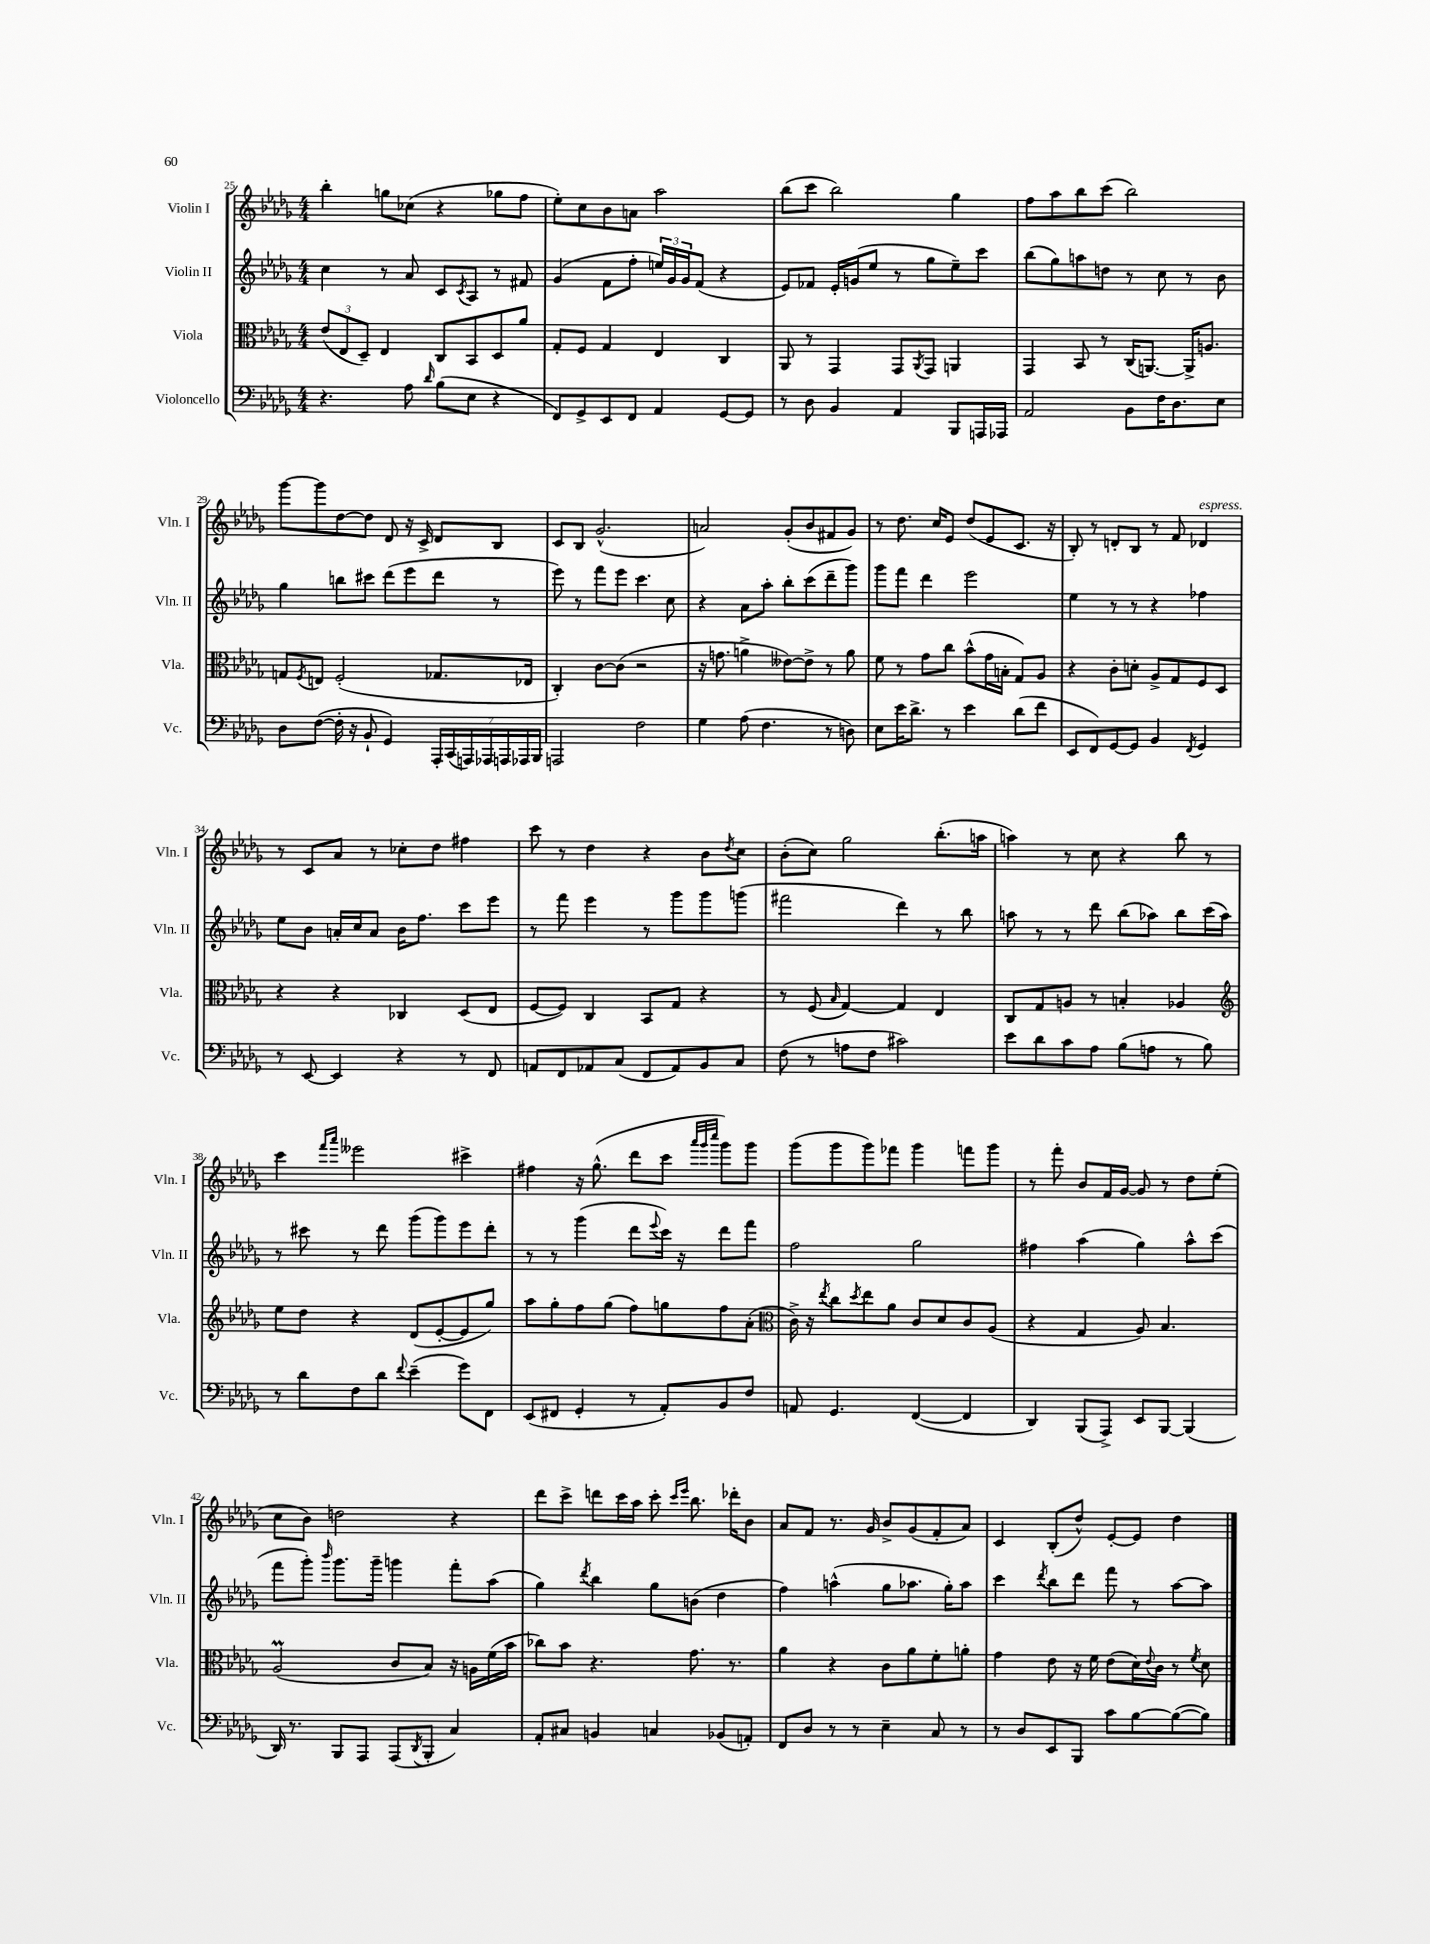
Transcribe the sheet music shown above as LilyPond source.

<<
\new StaffGroup <<
\new Staff = "s0" \with { instrumentName = "Violin I" shortInstrumentName = "Vln. I" } {
    \clef treble \key des \major \numericTimeSignature \time 4/4
    bes''4-. g''8 ces''8( r4 ges''8 f''8 |
    ees''8-.) c''8 bes'8 a'8 aes''2 |
    bes''8( c'''8 bes''2) ges''4 |
    f''8 aes''8 bes''8 c'''8( bes''2) |
    ges'''8~ ges'''8 des''8~ des''8 des'8 r16 c'16-> des'8 bes8 |
    c'8 bes8 ges'2.-^( |
    a'2) ges'8-.( bes'8 fis'8 ges'8) |
    r8 des''8. c''16 ees'8 des''8( ees'8 c'8. r16 |
    bes8-.) r8 d'8-. bes8 r8 f'8 des'4^\markup { \italic "espress." } |
    r8 c'8 aes'8 r8 ces''8-. des''8 fis''4 |
    c'''8 r8 des''4 r4 bes'8 \acciaccatura { des''8 } c''8 |
    bes'8-.( c''8) ges''2 bes''8.-.( a''16 |
    a''4) r8 c''8 r4 bes''8 r8 |
    c'''4 \grace { f'''16 aes'''16 } eeses'''2 cis'''4-> |
    fis''4 r16 ges''8.-^( des'''8 c'''8 \grace { aes'''32 ges'''32 c''''32 } ges'''8) ges'''8 |
    ges'''8( ges'''8 ges'''8) fes'''8 ges'''4 f'''8 ges'''8 |
    r8 f'''8-. bes'8 f'16 ges'16~ ges'8 r8 des''8 ees''8-.( |
    c''8 bes'8) d''2 r4 |
    des'''8 c'''8-> d'''8 c'''16 aes''16 c'''8-. \grace { c'''16 ees'''16 } bes''8. des'''16-. bes'8 |
    aes'8 f'8 r8. ges'16 bes'8-> ges'8( f'8-. aes'8) |
    c'4 bes8-.( des''8-^) ees'8~-. ees'8 des''4 \bar "|." |
}
\new Staff = "s1" \with { instrumentName = "Violin II" shortInstrumentName = "Vln. II" } {
    \clef treble \key des \major \numericTimeSignature \time 4/4
    c''4 r8 aes'8 c'8 \acciaccatura { c'8 } aes8 r8 fis'8 |
    ges'4( f'8 f''8-. \tuplet 3/2 { e''16) ges'16 ges'16 } f'8( r4 |
    ees'8) fes'8 ees'16-. g'16( ees''8 r8 ges''8 ees''8--) c'''8 |
    bes''8( ges''8) a''8 d''8 r8 c''8 r8 bes'8 |
    ges''4 b''8 cis'''8 des'''8( ees'''8 des'''8 r8 |
    ees'''8) r8 f'''8 ees'''8 c'''4. c''8 |
    r4 aes'8 aes''8-. bes''8-. c'''8( des'''8-- ges'''8) |
    ges'''8 f'''8 des'''4 ees'''2 |
    ees''4 r8 r8 r4 fes''4 |
    ees''8 bes'8 a'16-. c''16 a'8 bes'16 f''8. c'''8 ees'''8 |
    r8 f'''8 ees'''4 r8 ges'''8 ges'''8 g'''8( |
    fis'''2 des'''4) r8 bes''8 |
    a''8 r8 r8 des'''8 bes''8( aes''8) bes''8 c'''16( aes''16) |
    r8 cis'''8 r8 des'''8 ges'''8( ges'''8) ees'''8 des'''8-. |
    r8 r8 ges'''4( des'''8 \appoggiatura { ees'''8 } c'''16) r16 des'''8 f'''8 |
    f''2 ges''2 |
    fis''4 aes''4( ges''4) aes''8-^ c'''8( |
    f'''8 ges'''8-.) \grace { bes'''16 } ges'''8. ges'''16-- g'''4 f'''8-. aes''8( |
    ges''4) \acciaccatura { des'''8 } bes''4 ges''8 b'8( des''4 |
    f''4) a''4-^( ges''8 aes''8. ges''16-.) aes''8 |
    c'''4 \acciaccatura { des'''8 } bes''8 des'''8 f'''8 r8 aes''8~ aes''8 \bar "|." |
}
\new Staff = "s2" \with { instrumentName = "Viola" shortInstrumentName = "Vla." } {
    \clef alto \key des \major \numericTimeSignature \time 4/4
    \tuplet 3/2 { ees'8( ees8 des8--) } ees4 c8 bes,8 des8 aes'8 |
    ges8-. f8 ges4 ees4 c4 |
    aes,8 r8 ges,4 ges,8 \acciaccatura { aes,8 } ges,8 a,4 |
    ges,4 bes,8 r8 c16( a,8.~) a,16-> a8. |
    g8 \acciaccatura { f8 } e8 f2-.( ges8. ees16 |
    c4-.) c'8~ c'8( r2 |
    r16 g'8. a'4-> eeses'8~) eeses'8-> r8 a'8 |
    f'8 r8 ges'8 c''8 bes'8-^( ges'16 b16-. ges8) aes8 |
    r4 c'8-. d'8-. aes8-> ges8 f8 des8 |
    r4 r4 ces4 des8( ees8 |
    f8~ f8) c4 bes,8 ges8 r4 |
    r8 f8( \grace { bes16 } ges4~) ges4 ees4 |
    c8 ges8 a8 r8 b4-. aes4 |
    \clef treble ees''8 des''8 r4 des'8( ees'8~-. ees'8 ges''8) |
    aes''8 ges''8-. f''8 ges''8( f''8) g''8 f''8 aes'8-.( |
    \clef alto c'16->) r16 \acciaccatura { ees''8 } c''8 \acciaccatura { des''8 } ees''8 aes'8 c'8 des'8 c'8 aes8( |
    r4 ges4 aes8) bes4. |
    aes2\prall( c'8 bes8) r16 a16 f'16( bes'16 |
    ces''8) bes'8 r4. ges'8. r8. |
    aes'4 r4 c'8 aes'8 f'8-. a'8-. |
    ges'4 ees'8 r16 f'16 ees'8( des'16) \appoggiatura { ees'8 } c'16 r8 \acciaccatura { f'8 } des'8 \bar "|." |
}
\new Staff = "s3" \with { instrumentName = "Violoncello" shortInstrumentName = "Vc." } {
    \clef bass \key des \major \numericTimeSignature \time 4/4
    r4. aes8 \grace { des'16 } bes8( ees8 r4 |
    f,8) ges,8-> ees,8 f,8 aes,4 ges,8~ ges,8 |
    r8 des8 bes,4 aes,4 bes,,8 a,,16 aes,,16 |
    aes,2 bes,8 f16 des8. ees8 |
    des8 f8~( f16-. r16 bes,8-! ges,4) \tuplet 7/4 { aes,,16-. c,16( a,,16) aes,,16 a,,16 aes,,16 bes,,16 } |
    a,,2 f2 |
    ges4 aes8( f4. r8 d8) |
    ees8 ees'16 des'8.-> r8 ees'4 des'8( f'8 |
    ees,8 f,8) ges,8~ ges,8 bes,4 \acciaccatura { f,8 } ges,4 |
    r8 ees,8~ ees,4 r4 r8 f,8 |
    a,8 f,8 aes,8 c8( f,8 aes,8) bes,8 c8 |
    f8( r8 a8 f8 cis'2) |
    ees'8 des'8 c'8 aes8 bes8( a8 r8 bes8) |
    r8 des'8 f8 des'8 \appoggiatura { f'8 } ees'4--( ges'8) f,8 |
    ees,8( fis,8 ges,4-. r8 aes,8-.) bes,8 f8 |
    a,8 ges,4. f,4~( f,4 |
    des,4) bes,,8( aes,,8->) ees,8 bes,,8~ bes,,4( |
    des,16) r8. bes,,8 aes,,8 aes,,8( \acciaccatura { des,8 } bes,,8-. c4) |
    aes,8-. cis8 b,4 c4 bes,8( a,8-.) |
    f,8 des8 r8 r8 ees4-- c8 r8 |
    r8 des8 ees,8 bes,,8 c'8 bes8~ bes8~( bes8) \bar "|." |
}
>>
>>
\layout { \context { \Score currentBarNumber = #25 } }
